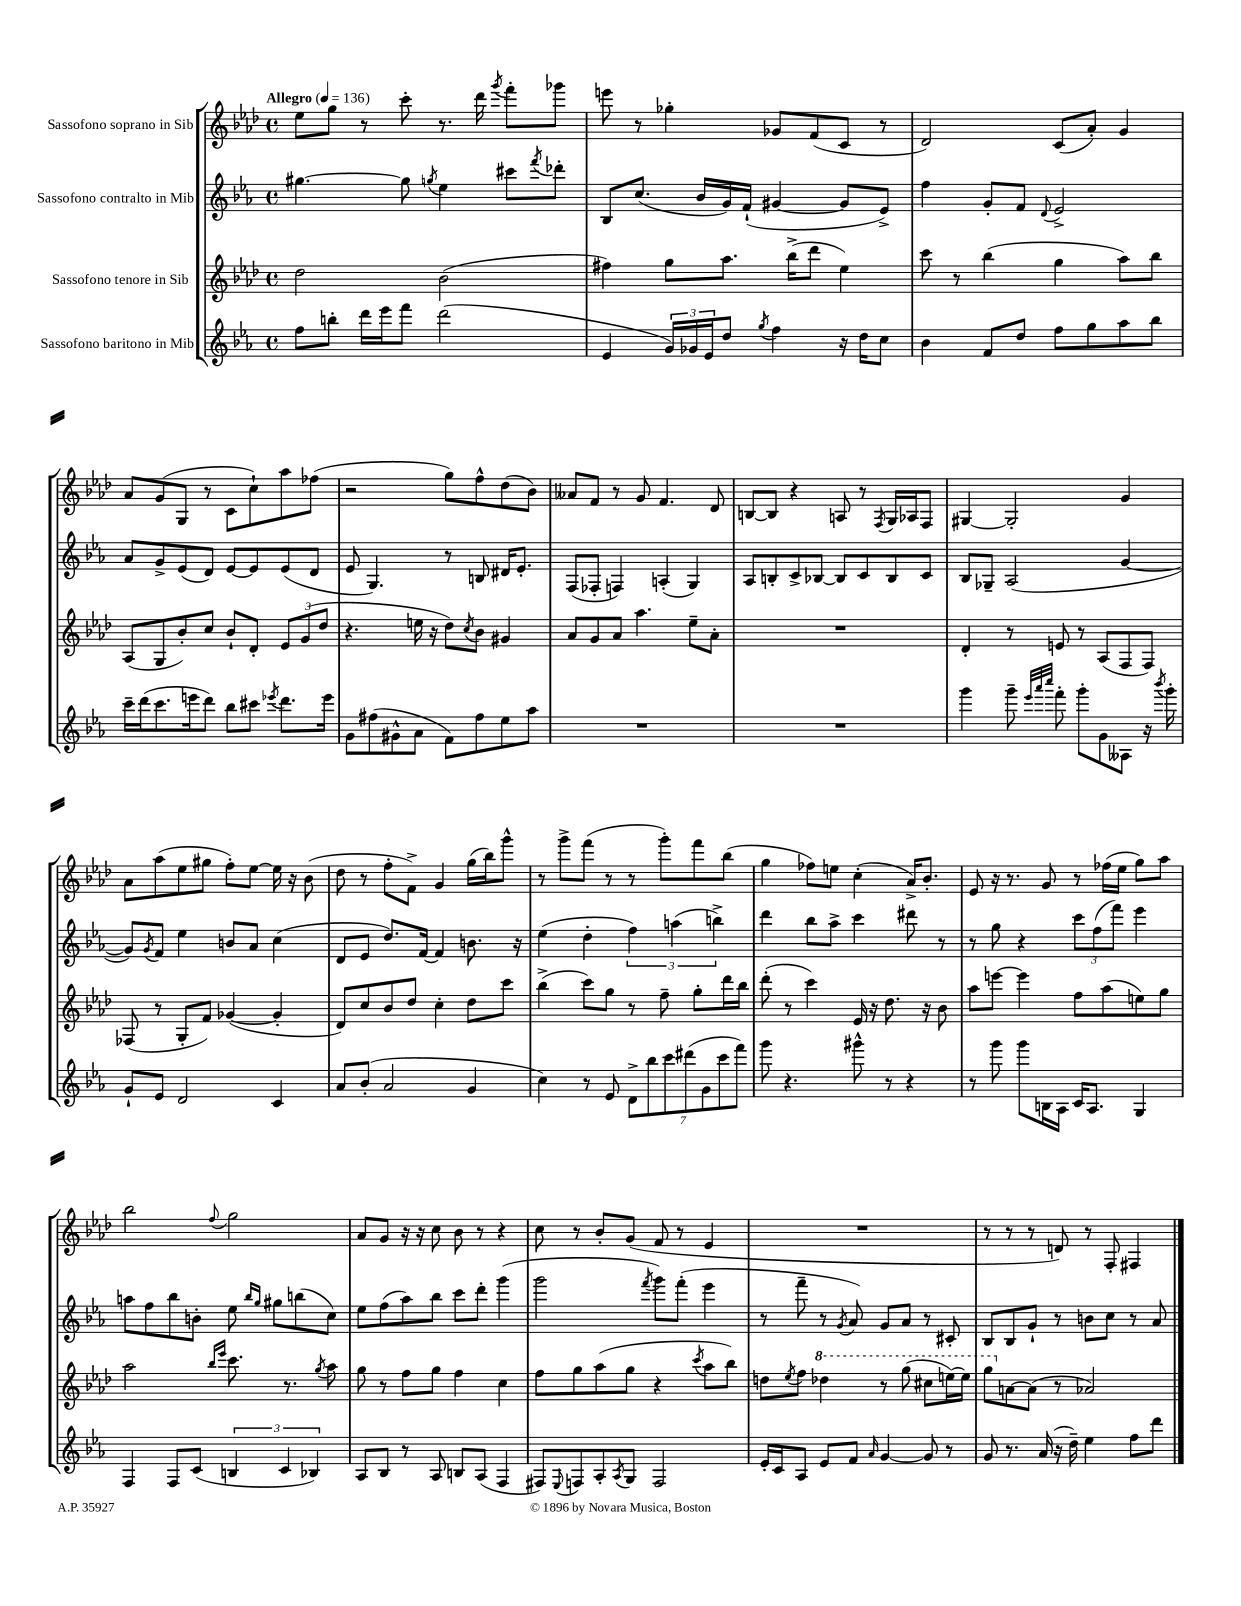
<<
\new StaffGroup <<
\new Staff = "s0" \with { instrumentName = "Sassofono soprano in Sib" } {
    \clef treble \key aes \major \defaultTimeSignature \time 4/4 \tempo "Allegro" 4 = 136
    ees''8 g''8 r8 c'''8-. r8. des'''16 \acciaccatura { g'''8 } f'''8-. ges'''8 |
    e'''8 r8 ges''4-. ges'8 f'8( c'8 r8 |
    des'2) c'8( aes'8-.) g'4 |
    aes'8 g'8( g8 r8 c'8 c''8-!) aes''8 fes''8( |
    r2 g''8) f''8-^ des''8( bes'8) |
    aeses'8 f'8 r8 g'8 f'4. des'8 |
    b8~ b8 r4 a8 r8 \acciaccatura { f8 } g16 aes16 f8 |
    gis4~ gis2-. g'4 |
    aes'8 aes''8( ees''8 gis''8 f''8-.) ees''8~ ees''16 r16 bes'8( |
    des''8 r8 f''8-. f'8->) g'4 g''16( bes''16) g'''8-^ |
    r8 g'''8-> f'''8( r8 r8 g'''8-.) f'''8 bes''8( |
    g''4 fes''8) e''8 c''4-.( aes'16->) bes'8.-. |
    ees'8 r16 r8. g'8 r8 fes''16( ees''16 g''8) aes''8 |
    bes''2 \appoggiatura { f''8 } g''2 |
    aes'8 g'8 r16 r16 c''8 bes'8 r8 r4 |
    c''8 r8 bes'8-. g'8( f'8 r8 ees'4 |
    R1 |
    r8 r8 r8 d'8) r8 f8-. fis4 \bar "|." |
}
\new Staff = "s1" \with { instrumentName = "Sassofono contralto in Mib" } {
    \clef treble \key ees \major \defaultTimeSignature \time 4/4
    gis''4.~ gis''8 \acciaccatura { g''8 } ees''4 cis'''8 \acciaccatura { f'''8 } des'''8-. |
    bes8 c''8.( bes'16 g'16) f'16-!( gis'4~ gis'8 ees'8->) |
    f''4 g'8-. f'8 \appoggiatura { d'8 } ees'2-> |
    aes'8 g'8-> ees'8( d'8) ees'8~ ees'8 ees'8( d'8 |
    ees'8 g4.) r8 b8 dis'16 ees'8.-. |
    f8( fes8-. f4) a4-.( g4) |
    aes8 b8-. c'8-> bes8~ bes8 c'8 bes8 c'8 |
    bes8 ges8-- aes2( g'4~ |
    g'8) \acciaccatura { g'8 } f'8 ees''4 b'8 aes'8 c''4( |
    d'8 ees'8 d''8.) f'16~ f'4 b'8. r16 |
    ees''4( d''4-. \tuplet 3/2 { f''4) a''4( b''4->) } |
    d'''4 bes''8 aes''8-> c'''4 dis'''8 r8 |
    r8 g''8 r4 \tuplet 3/2 { c'''8 f''8( f'''8) } ees'''4 |
    a''8 f''8 bes''8 b'8-. ees''8 \grace { bes''16 g''16 } gis''8 b''8( c''8) |
    ees''8 f''8( aes''8) bes''8 c'''8 d'''8-. g'''4( |
    g'''2 \acciaccatura { f'''8 } g'''8) f'''8-.( ees'''4 |
    r8 f'''8-- r8 \acciaccatura { g'8 } aes'8) g'8 aes'8 r8 cis'8-. |
    bes8 bes8 g'8-! r8 b'8 c''8 r8 aes'8 \bar "|." |
}
\new Staff = "s2" \with { instrumentName = "Sassofono tenore in Sib" } {
    \clef treble \key aes \major \defaultTimeSignature \time 4/4
    des''2 bes'2( |
    fis''4) g''8 aes''8. bes''16->( des'''8 ees''4) |
    c'''8 r8 bes''4( g''4 aes''8) bes''8 |
    aes8( g8 bes'8-.) c''8 bes'8-! des'8-. \tuplet 3/2 { ees'8 g'8( des''8 } |
    r4. e''16 r16 des''8) \acciaccatura { c''8 } bes'8 gis'4 |
    aes'8 g'8 aes'8 aes''4. ees''8-- aes'8-. |
    R1 |
    des'4-. r8 e'8 r8 aes8( f8 f8) |
    fes8( r8 g8-. f'8) ges'4~( ges'4-. |
    des'8) c''8 bes'8 des''8 c''4-. des''8 c'''8 |
    bes''4->( c'''8) g''8 r8 f''8-- g''8-. des'''16 bes''16 |
    des'''8-.( r8 c'''4) ees'16 r16 des''8. r16 bes'8 |
    aes''8 e'''8~ e'''4 f''8 aes''8( e''8) g''8 |
    aes''2 \grace { bes''16 ees'''16 } c'''8. r8. \acciaccatura { g''8 } aes''8 |
    g''8 r8 f''8 g''8 f''4 c''4 |
    f''8 g''8 aes''8( g''8 r4 \acciaccatura { c'''8 } aes''8 bes''8) |
    d''8 \acciaccatura { ees''8 } f''8 \ottava #1 des'''!4 r8 g'''8( cis'''8 e'''16~) e'''16 |
    g'''8 \ottava #0 a'8~ a'8( r8 aes'2) \bar "|." |
}
\new Staff = "s3" \with { instrumentName = "Sassofono baritono in Mib" } {
    \clef treble \key ees \major \defaultTimeSignature \time 4/4
    f''8 b''8-. d'''16 ees'''16 f'''8 d'''2( |
    ees'4 \tuplet 3/2 { g'16) ges'16 ees'16 } d''8 \acciaccatura { g''8 } f''4 r16 d''16 c''8 |
    bes'4 f'8 d''8 f''8 g''8 aes''8 bes''8 |
    c'''16-- d'''16( c'''8. e'''16 d'''8) bes''8 cis'''8 \acciaccatura { ees'''8 } d'''8. ees'''16 |
    g'8 fis''8( gis'8-^ aes'8 f'8) fis''8 ees''8 aes''8 |
    R1 |
    R1 |
    g'''4 g'''8-- \grace { ees'''32 aes'''32 c''''32 } f'''8-. g'''8-. g'8 aeses8 r16 \acciaccatura { bes'''8 } g'''16-. |
    g'8-! ees'8 d'2 c'4 |
    aes'8 bes'8-.( aes'2 g'4 |
    c''4) r8 ees'8 \tuplet 7/4 { d'8-> bes''8 c'''8 dis'''8( g'8 c'''8 f'''8) } |
    g'''8 r4. gis'''8-^ r8 r4 |
    r8 g'''8 g'''8 b16 aes16 c'16 aes8. g4 |
    f4 f8 c'8( \tuplet 3/2 { b4 c'4 bes4) } |
    aes8 bes8 r8 aes8 b8 aes8( f4 |
    fis8) \appoggiatura { ees8 } f8 aes8-. \acciaccatura { aes8 } g8 f2 |
    ees'16-. c'16 aes8 ees'8 f'8 \grace { aes'16 } g'4~ g'8 r8 |
    g'8 r8. aes'16( r16 d''16--) ees''4 f''8 d'''8 \bar "|." |
}
>>
>>
\layout { \context { \Score \remove "Bar_number_engraver" } }
